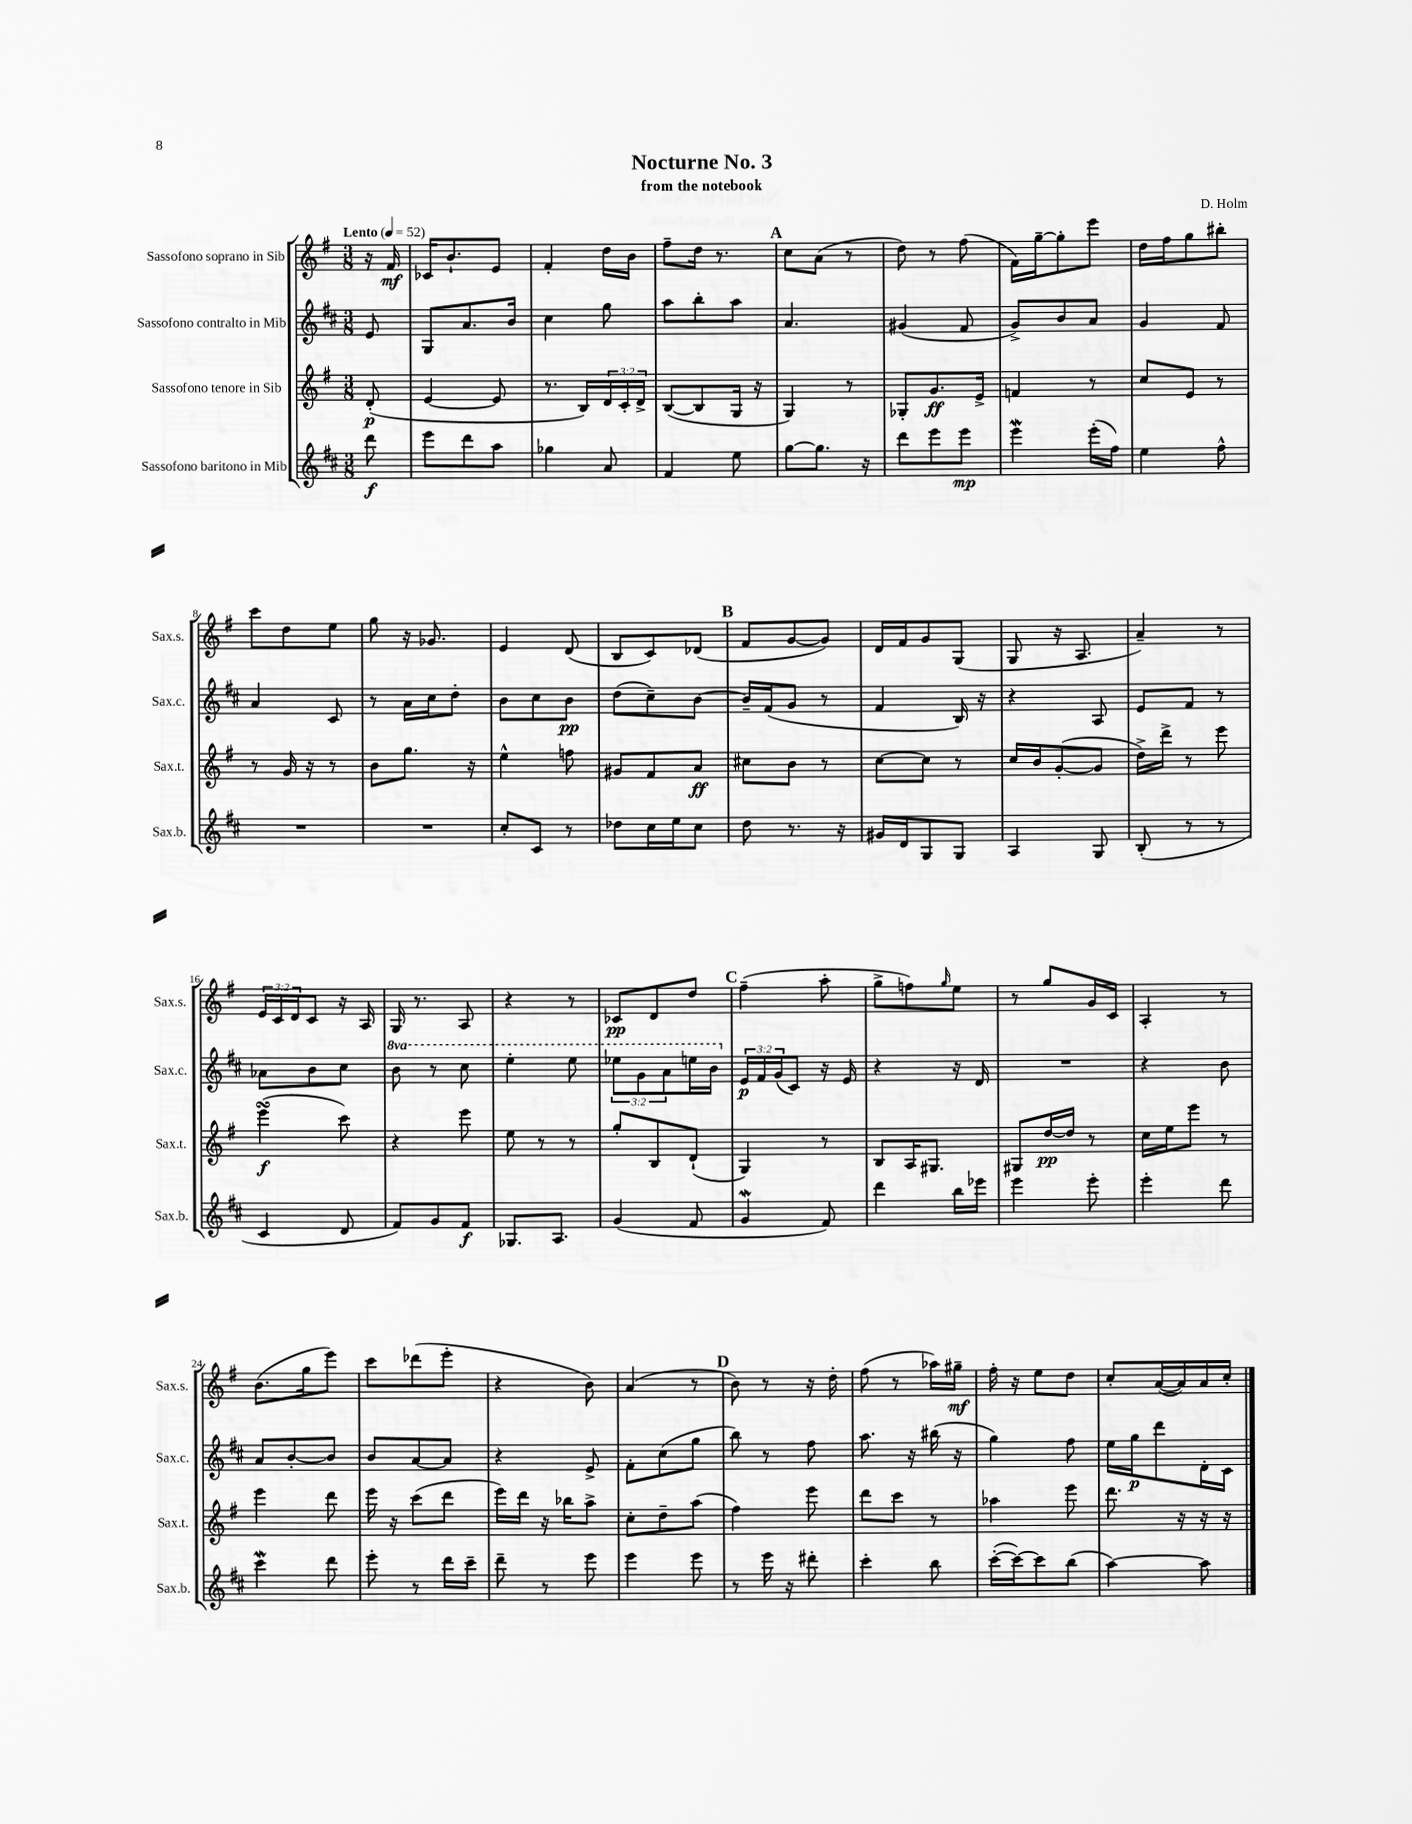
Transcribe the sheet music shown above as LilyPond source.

\header { title = "Nocturne No. 3" composer = "D. Holm" subtitle = "from the notebook" }
<<
\new StaffGroup <<
\new Staff = "s0" \with { instrumentName = "Sassofono soprano in Sib" shortInstrumentName = "Sax.s." } {
    \clef treble \key g \major \numericTimeSignature \time 3/8 \override Staff.TupletNumber.text = #tuplet-number::calc-fraction-text \partial 8 \tempo "Lento" 4 = 52
    r16 fis'16\mf |
    ces'16 b'8.-! e'8 |
    fis'4-. d''16 b'16 |
    fis''8-- d''16 r8. |
    \mark \markup { \bold "A" } c''8 a'8( r8 |
    d''8) r8 fis''8( |
    fis'16) g''16~-- g''8-. e'''8 |
    d''16 fis''16 g''8 bis''8-. |
    c'''8 d''8 e''8 |
    g''8 r16 ges'8. |
    e'4 d'8( |
    b8 c'8) des'8( |
    \mark \markup { \bold "B" } fis'8 g'8~ g'8) |
    d'16 fis'16 g'8 g8( |
    g8 r16 a8. |
    a'4--) r8 |
    \tuplet 3/2 { e'16 c'16 d'16 } c'8 r16 a16 |
    g16 r8. a8 |
    r4 r8 |
    ces'8\pp d'8 d''8 |
    \mark \markup { \bold "C" } fis''4--( a''8-. |
    g''8-> f''8) \grace { g''16 } e''8 |
    r8 g''8 g'16 c'16 |
    a4-. r8 |
    b'8.( g''16 e'''8) |
    c'''8 des'''8( e'''8-. |
    r4 b'8) |
    a'4( r8 |
    \mark \markup { \bold "D" } b'8) r8 r16 d''16-. |
    fis''8( r8 aes''16) gis''16--\mf |
    fis''16-. r16 e''8 d''8 |
    c''8-. a'16~( a'16) a'16 c''16-. \bar "|." |
}
\new Staff = "s1" \with { instrumentName = "Sassofono contralto in Mib" shortInstrumentName = "Sax.c." } {
    \clef treble \key d \major \numericTimeSignature \time 3/8 \override Staff.TupletNumber.text = #tuplet-number::calc-fraction-text \set Staff.ottavationMarkups = #ottavation-simple-ordinals \partial 8
    e'8 |
    g8 a'8. b'16 |
    cis''4 g''8 |
    a''8 b''8-. a''8 |
    \mark \markup { \bold "A" } a'4. |
    gis'4( fis'8 |
    g'8->) b'8 a'8 |
    g'4 fis'8 |
    a'4 cis'8 |
    r8 a'16 cis''16 d''8-. |
    b'8 cis''8 b'8\pp |
    d''8( cis''8--) b'8~ |
    \mark \markup { \bold "B" } b'16-- fis'16( g'8 r8 |
    fis'4 b16) r16 |
    r4 a8 |
    e'8 fis'8 r8 |
    aes'8 b'8 cis''8 |
    \ottava #1 b''8 r8 cis'''8 |
    e'''4-. e'''8 |
    \tuplet 3/2 { ees'''8 g''8 a''8 } e'''16 b''16 \ottava #0 |
    \mark \markup { \bold "C" } \tuplet 3/2 { e'16\p fis'16 g'16( } cis'8) r16 e'16 |
    r4 r16 d'16 |
    R4. |
    r4 b'8 |
    a'8 b'8~-. b'8 |
    b'8 a'8~ a'8 |
    r4 e'8-> |
    fis'8-. cis''8( g''8 |
    \mark \markup { \bold "D" } b''8) r8 fis''8 |
    a''8. r16 bis''16( r16 |
    g''4) fis''8 |
    e''16 g''16\p d'''8 d'16-. cis'16 \bar "|." |
}
\new Staff = "s2" \with { instrumentName = "Sassofono tenore in Sib" shortInstrumentName = "Sax.t." } {
    \clef treble \key g \major \numericTimeSignature \time 3/8 \override Staff.TupletNumber.text = #tuplet-number::calc-fraction-text \partial 8
    d'8-.\p( |
    e'4~ e'8 |
    r8. b16) \tuplet 3/2 { d'16 c'16-. d'16-> } |
    b8~( b8 g16 r16 |
    \mark \markup { \bold "A" } g4) r8 |
    ges8-. g'8.\ff e'16-> |
    f'4 r8 |
    c''8 e'8 r8 |
    r8 g'16 r16 r8 |
    b'8 g''8. r16 |
    e''4-^ f''8 |
    gis'8 fis'8 a'8\ff |
    \mark \markup { \bold "B" } cis''8 b'8 r8 |
    c''8~ c''8 r8 |
    c''16 b'16 g'8~-.( g'8 |
    d''16->) d'''16-> r8 e'''8 |
    e'''4\turn\f( c'''8) |
    r4 e'''8 |
    e''8 r8 r8 |
    g''8-. b8 d'8-!( |
    \mark \markup { \bold "C" } g4) r8 |
    b8 a16 gis8. |
    gis8 d''16~\pp d''16 r8 |
    c''16 e''16 e'''8 r8 |
    e'''4 d'''8 |
    e'''16 r16 c'''8( d'''8 |
    e'''16) d'''16 r16 bes''16 a''8-> |
    c''8-. d''8-- a''8( |
    \mark \markup { \bold "D" } fis''4) e'''8 |
    d'''8 c'''8 r8 |
    aes''4 e'''8 |
    d'''8. r16 r16 r16 \bar "|." |
}
\new Staff = "s3" \with { instrumentName = "Sassofono baritono in Mib" shortInstrumentName = "Sax.b." } {
    \clef treble \key d \major \numericTimeSignature \time 3/8 \partial 8
    d'''8\f |
    e'''8 d'''8 a''8 |
    ges''4 a'8 |
    fis'4 e''8 |
    \mark \markup { \bold "A" } g''8~ g''8. r16 |
    d'''8 e'''8 e'''8\mp |
    e'''4\mordent e'''16-.( fis''16) |
    e''4 fis''8-^ |
    R4. |
    R4. |
    cis''8-. cis'8 r8 |
    des''8 cis''16 e''16 cis''8 |
    \mark \markup { \bold "B" } d''8 r8. r16 |
    gis'16 d'16 g8 g8 |
    a4 g8 |
    b8-.( r8 r8 |
    cis'4 d'8 |
    fis'8) g'8 fis'8\f |
    ges8. a8. |
    g'4( fis'8 |
    \mark \markup { \bold "C" } g'4\mordent fis'8) |
    d'''4 b''16 ees'''16 |
    e'''4 e'''8-. |
    e'''4-. d'''8 |
    cis'''4\mordent d'''8 |
    e'''8-. r8 d'''16 cis'''16-- |
    d'''8-- r8 e'''8 |
    e'''4 e'''8 |
    \mark \markup { \bold "D" } r8 e'''16 r16 dis'''8-. |
    cis'''4-. b''8 |
    cis'''16~-.( cis'''16~) cis'''8 b''8( |
    a''4~) a''8 \bar "|." |
}
>>
>>
